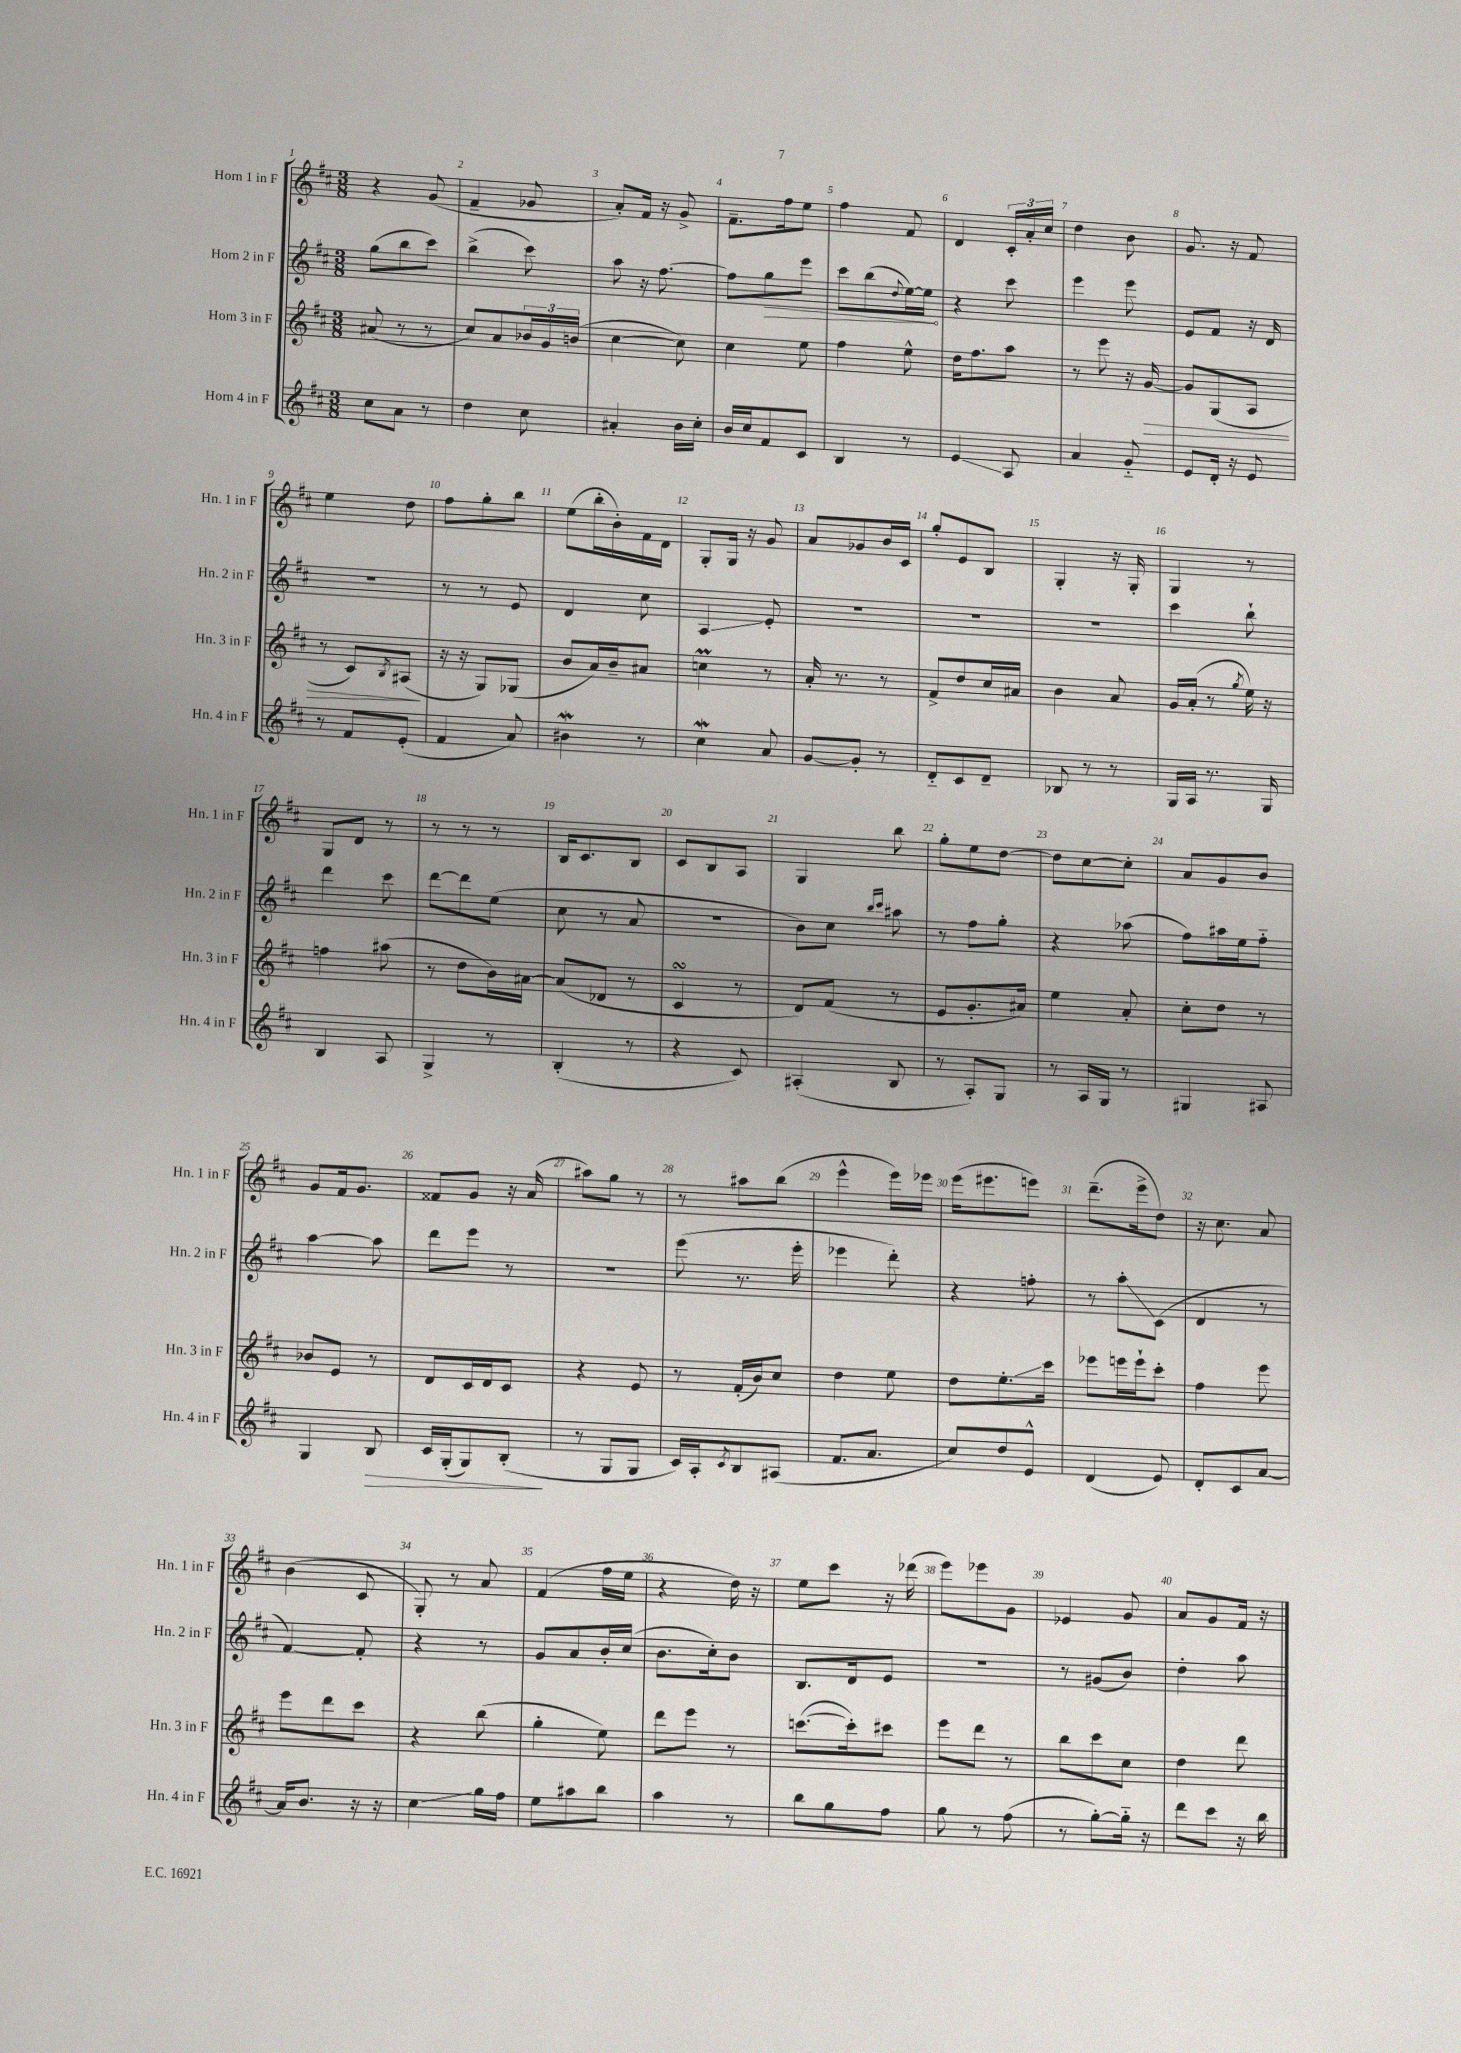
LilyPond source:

<<
\new StaffGroup <<
\new Staff = "s0" \with { instrumentName = "Horn 1 in F" shortInstrumentName = "Hn. 1 in F" } {
    \clef treble \key d \major \numericTimeSignature \time 3/8
    r4 g'8( |
    fis'4-- ges'8 |
    a'8-.) fis'16 r16 g'8-> |
    fis'8.-- fis''16 e''8 |
    fis''4 fis'8 |
    d'4 \tuplet 3/2 { cis'16-. a'16-. cis''16 } |
    d''4 b'8 |
    g'8. r16 fis'8 |
    e''4 d''8 |
    fis''8 g''8-. b''8 |
    e''8( b''16-. b'16-.) fis'16 d'16 |
    g8-. g16 r16 g'8 |
    a'8 ges'8 b'16 cis'16 |
    g''8-. e'8 b8 |
    g4-. r16 g16-. |
    g4 r8 |
    g8 d'8 r8 |
    r8 r8 r8 |
    b16 cis'8. b8 |
    cis'8 b8 a8 |
    g4 b''8 |
    g''8-. e''8 d''8~ |
    d''8 cis''8~ cis''8-. |
    a'8 g'8 b'8 |
    g'8 fis'16 g'8. |
    fisis'8 g'8 r16 a'16( |
    ais''8) g''8 r8 |
    r8 ais''8 b''8( |
    e'''4-^ e'''16) ees'''16 |
    e'''16( eis'''8. e'''8) |
    d'''8.--( e'''16-> d''8) |
    r16 cis''8. a'8 |
    b'4( cis'8 |
    g8-.) r8 a'8 |
    fis'4( fis''16 e''16 |
    r4 d''16) r16 |
    e''8 cis'''8 r16 des'''16( |
    e'''8) ees'''8 g'8 |
    ees'4 g'8 |
    a'8 g'8 fis'16 r16 \bar "|." |
}
\new Staff = "s1" \with { instrumentName = "Horn 2 in F" shortInstrumentName = "Hn. 2 in F" } {
    \clef treble \key d \major \numericTimeSignature \time 3/8
    g''8( b''8 cis'''8) |
    b''4->( cis'''8) |
    a''8 r16 fis''8.~ |
    fis''8 \once \override Hairpin.circled-tip = ##t g''8\> e'''8 |
    cis'''8 b''8( \appoggiatura { d''8 } e''16~) e''16\! |
    r4 cis'''8 |
    e'''4 e'''8 |
    e'8 fis'8 r16 d'16 |
    R4. |
    r8 r8 e'8 |
    d'4 cis''8 |
    a4\glissando e'8-. |
    R4. |
    R4. |
    R4. |
    cis'''4 b''8-! |
    d'''4 cis'''8 |
    d'''8~ d'''8 e''8( |
    cis''8 r8 a'8 |
    R4. |
    b'8) cis''8 \grace { b''16 cis'''16 } ais''8 |
    r8 fis''8 g''8-. |
    r4 aes''8( |
    fis''8) ais''16 e''16 fis''8-_ |
    a''4~ a''8 |
    d'''8 e'''8 r8 |
    R4. |
    e'''8( r8. e'''16-. |
    ees'''4 d'''8-.) |
    r4 f''8-. |
    r8 a''8-.\glissando cis'8( |
    d'4 r8 |
    fis'4~) fis'8-. |
    r4 r8 |
    g'8 a'8 b'16-. cis''16( |
    b'8. cis''16-.) b'8 |
    b8. d'16 e'8 |
    R4. |
    r8 gis'8( b'8) |
    d''4-. a''8 \bar "|." |
}
\new Staff = "s2" \with { instrumentName = "Horn 3 in F" shortInstrumentName = "Hn. 3 in F" } {
    \clef treble \key d \major \numericTimeSignature \time 3/8
    ais'8( r8 r8 |
    cis''8) a'8 \tuplet 3/2 { bes'16 g'16 b'16( } |
    cis''4~ cis''8) |
    cis''4 e''8 |
    fis''4 e''8-^ |
    d''16 fis''8. a''8 |
    r8 e'''8 r16 g'16~\> |
    g'8 g8( a8 |
    r8 cis'8) \acciaccatura { b8 } ais8\!( |
    r16 r16 g8) ges8( |
    b'8 a'16) b'16-- ais'8 |
    c''4\prall r8 |
    a'16-. r8. r8 |
    fis'8-> d''8 cis''16 ais'16 |
    b'4 a'8 |
    g'16 a'16-.( r8 \acciaccatura { g''8 } e''16) r16 |
    f''4 ais''8( |
    r8 d''8 b'16) ais'16~ |
    ais'8( des'8 r8 |
    cis'4\turn r8 |
    d'8) fis'8( r8 |
    e'8 g'8.-. ais'16) |
    e''4 a'8-. |
    cis''8-. d''8 r8 |
    bes'8 e'8 r8 |
    d'8 cis'16 d'16 cis'8 |
    r4 e'8 |
    r8 fis'16-.( b'16) cis''8 |
    d''4 e''8 |
    d''8 e''8.-.\glissando cis'''16 |
    ees'''8 e'''16 e'''16-! cis'''8-. |
    fis''4 e'''8 |
    e'''8 d'''8 cis'''8 |
    r4 b''8( |
    g''4-. e''8) |
    d'''8 e'''8 r8 |
    c'''8.~( c'''16-.) cis'''8 |
    e'''8 d'''8 r8 |
    b''8 cis'''8 cis''8 |
    d''4 d'''8 \bar "|." |
}
\new Staff = "s3" \with { instrumentName = "Horn 4 in F" shortInstrumentName = "Hn. 4 in F" } {
    \clef treble \key d \major \numericTimeSignature \time 3/8
    cis''8 a'8 r8 |
    d''4 cis''8 |
    ais'4-. b'16 cis''16-. |
    b'16 cis''16 fis'8 cis'8 |
    b4 r8 |
    e'4\glissando a8 |
    a'4 g'8-_ |
    e'8 d'16-. r16 e'8 |
    r8 fis'8 e'8-.( |
    fis'4 a'8) |
    bis'4\mordent r8 |
    cis''4\mordent a'8 |
    g'8~ g'8-. r8 |
    d'8-_ cis'8 d'8-- |
    bes8 r8 r8 |
    g16 a16 r8. g16 |
    b4 a8 |
    g4-> r8 |
    b4-.( r8 |
    r4 cis'8) |
    ais4-.( b8 |
    r8 a8-.) g8 |
    r8 a16 g16 r8 |
    gis4 ais8 |
    g4 b8\> |
    cis'16 g16-.( g8) b8-.\!( |
    r8 g8 g8 |
    cis'16) a16-. \acciaccatura { cis'8 } b8 ais8( |
    fis'8. a'8. |
    cis''8) d''8 e'8-^ |
    d'4( e'8) |
    d'8-. cis'8 a'8~ |
    a'16 b'8. r16 r16 |
    cis''4\glissando g''16 fis''16 |
    e''8 ais''8 b''8 |
    a''4 r8 |
    b''8 g''8 fis''8 |
    g''8 r8 fis''8( |
    r8 g''8~-.) g''16-_ r16 |
    d'''8 cis'''8 r16 b''16 \bar "|." |
}
>>
>>
\layout { \context { \Score \override BarNumber.break-visibility = ##(#f #t #t) barNumberVisibility = #all-bar-numbers-visible } }
